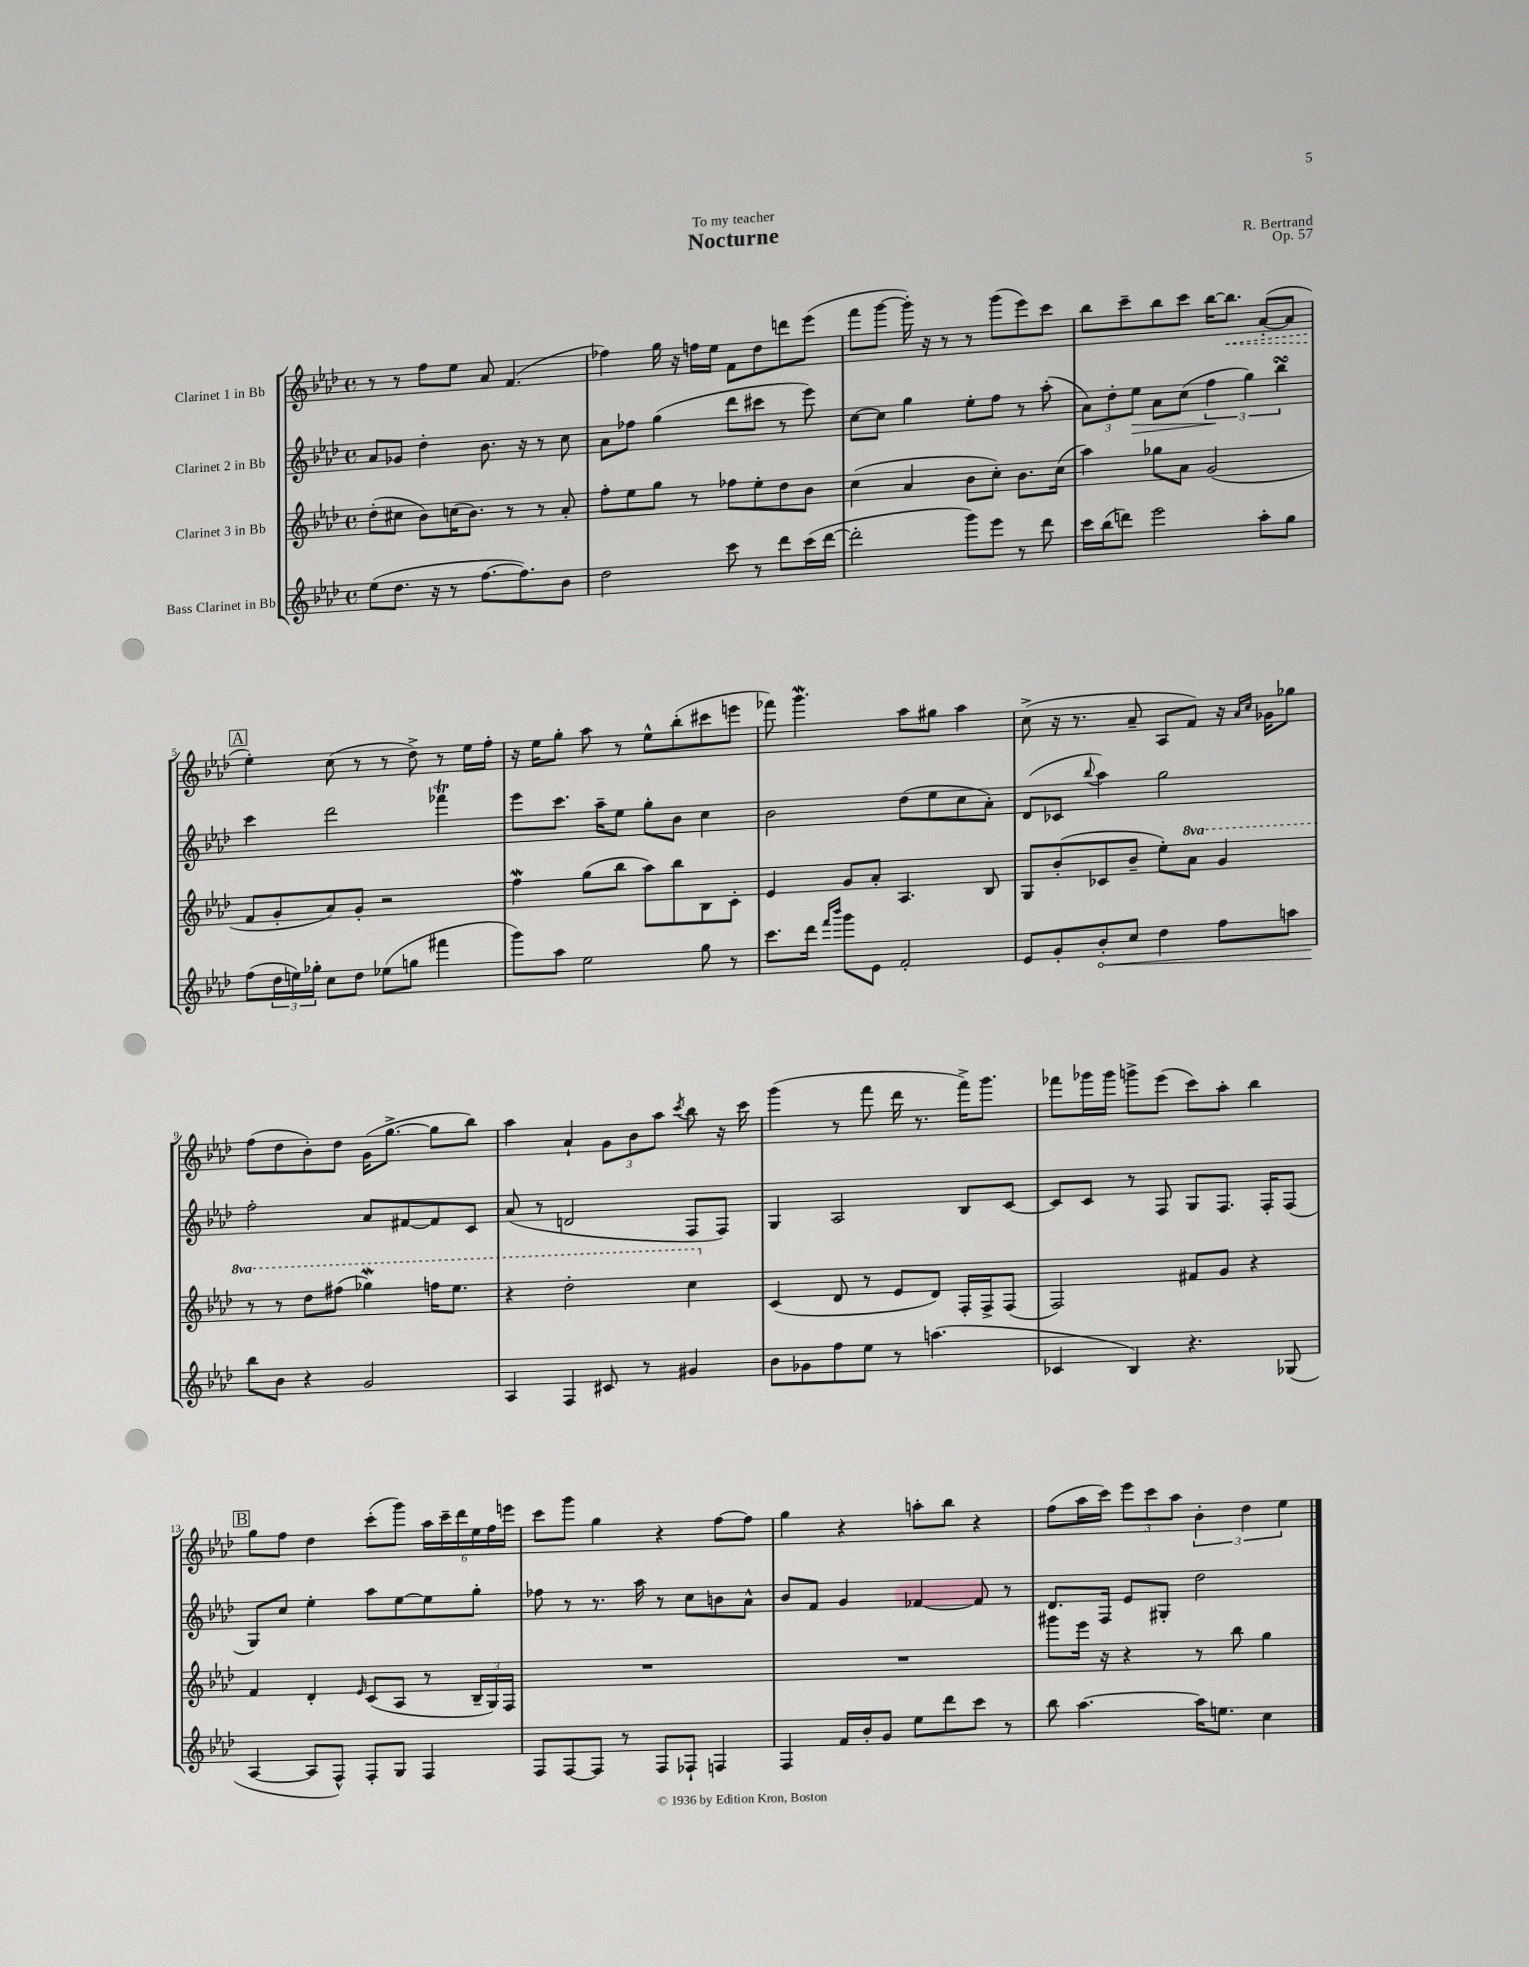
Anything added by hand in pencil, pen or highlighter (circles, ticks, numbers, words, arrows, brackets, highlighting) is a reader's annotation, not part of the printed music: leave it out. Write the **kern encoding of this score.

**kern	**kern	**kern	**kern
*staff4	*staff3	*staff2	*staff1
*clefG2	*clefG2	*clefG2	*clefG2
*k[b-e-a-d-]	*k[b-e-a-d-]	*k[b-e-a-d-]	*k[b-e-a-d-]
*M4/4	*M4/4	*M4/4	*M4/4
*met(c)	*met(c)	*met(c)	*met(c)
(8ee-	(8dd-'	8a-	8r
8.dd-	8cc#	8g-	8r
.	8b-)	4dd-'	8ff
16r	.	.	.
8r	(16cc	.	8ee-
.	8.b-)	.	.
[8.ff	.	8.b-	8a-
.	8r	.	(4.f
8.ff])	.	16r	.
.	8r	8r	.
8b-	8a-'	8cc	.
=	=	=	=
2dd-	8ff'	8a-	4ff-)
.	8ee-	8ff-	.
.	8gg	(4gg	16gg
.	.	.	16r
.	8r	.	16ff
.	.	.	16ee-
8ccc	8ff-	8ddd-	8f
8r	8ee-'	8ccc#	8dd-
8ddd-	8dd-	8r	8ddd
(16ccc	8b-	8eee-)	(8eee-
[16ddd-	.	.	.
=	=	=	=
2ddd-']	(4cc	[8cc	8fff
.	.	8cc]	[8ggg
.	4a-	4gg	16ggg'])
.	.	.	16r
.	.	.	8r
8ggg)	8b-	8ee-'	8r
8eee-	8cc')	8ff	(8ggg
8r	8.b-	8r	8eee-)
8ddd-	.	(8aa-'	8ccc
.	(16cc	.	.
=	=	=	=
16ccc	4aa-)	12a-)	8bb-
(16bb-	.	.	.
.	.	12dd-'	.
8ddd)	.	.	8ccc~
.	.	12ee-	.
2eee-	8gg-	8a-	8bb-
.	8a-	(8cc	8ccc
.	(2g	6ff	[16bb-
.	.	.	8.bb-]
.	.	6gg)	.
8aa-'	.	.	([8a-'
.	.	6bb-	.
8gg	.	.	8a-]
=	=	=	=
(8ff	8f	4ccc	4ee-')
24dd-	8g'	.	.
24ee)	.	.	.
24gg-'	.	.	.
8cc	8a-)	2ddd-	(8cc
8dd-	8g'	.	8r
(8ee-	2r	.	8r
8gg	.	.	8dd-^)
4fff#	.	4fff-	8r
.	.	.	16ee-
.	.	.	16ff'
=	=	=	=
8ggg)	4ff	8eee-	16r
.	.	.	16ee-
8aa-	.	8.ccc	8gg'
2ee-	(8gg	.	8aa-
.	.	16aa-~	.
.	8bb-	8ee-	8r
.	8aa-)	8gg'	8ee-^^
.	8bb-	8b-	(8bb-'
8gg	8B-	4cc	8ccc#
8r	8c'	.	8eee
=	=	=	=
8.ccc	4e-	2b-	8fff-)
.	.	.	4.ggg
16ddd-	.	.	.
16qqfff	.	.	.
16qqbbb-	.	.	.
8ggg	8g	.	.
8e-	8a-'	.	.
2f'	4.A-	(8dd-	8aa-
.	.	8ee-	8gg#
.	.	8cc	4aa-
.	8B-	8a-')	.
=	=	=	=
8e-	8G	(8d-	(8cc^
8g'	(8b-'	8c-	16r
.	.	.	8.r
.	.	8qqbb-	.
8b-'	8c-	4aa-)	.
8cc	8b-~	.	8a-~
4dd-	8ee-')	2gg	8A-
.	8aa-	.	8f)
8ff	4gg	.	16r
.	.	.	16qqa-
.	.	.	16qqcc
.	.	.	16g-
8aa	.	.	8gg-
=	=	=	=
8bb-	8r	2ff'	(8ff
8b-	8r	.	8dd-
4r	8ddd-	.	8b-')
.	(8fff#	.	8dd-
2g	4ggg-)	8a-	(16g
.	.	.	[8.gg^
.	.	[8f#	.
.	16fff	8f#]	8gg]
.	8.eee-	.	.
.	.	8c	8bb-)
=	=	=	=
4A-	4r	(8a-	4aa-
.	.	8r	.
4F	2ddd-'	2d	4a-`
8c#	.	.	12g
.	.	.	12b-
8r	.	.	.
.	.	.	12aa-
.	.	.	8qccc
4g#	4ccc	8F	8bb-
.	.	8F)	16r
.	.	.	16ccc
=	=	=	=
8b-	(4c	4G	(4ggg
8g-	.	.	.
8ff	8d-	2A-	8r
8ee-	8r	.	8fff
8r	8e-	.	16ddd-
.	.	.	8.r
(4.aa	8d-)	.	.
.	16F'	8B-	16fff^)
.	16F^	.	8.ggg
.	(8F	[8c	.
=	=	=	=
4c-	2F)	8c]	8fff-
.	.	8c	16ggg-
.	.	.	16ggg-
4B-)	.	8r	8ggg^
.	.	8F	(8eee-
4.r	8f#	8G	8ccc)
.	8g	8.F	8aa-'
.	4r	.	4bb-
.	.	16F'	.
(8G-	.	(8F	.
=	=	=	=
[4A-	4f	8G)	8gg
.	.	8cc	8ff
8A-]	4d-'	4ee-'	4dd-
8F^^)	.	.	.
.	16qqe-	.	.
8F'	(8c	8aa-	(8ccc'
8G	8A-	[8ee-	8ggg)
4F	8r	8ee-]	24aa-
.	.	.	24ccc~
.	.	.	24ddd-
.	24B-~	8gg'	24ee-
.	24G)	.	24ff
.	24F	.	24eee
=	=	=	=
8F	1r	8ff-	8ccc
[8F	.	8r	8ggg
8F]	.	8.r	4gg
8r	.	.	.
.	.	16aa-	.
8F	.	8r	4r
8F-`	.	8cc	.
4F	.	8b	[8ff
.	.	8a-^^	8ff]
=	=	=	=
4F	1r	8b-	4gg
.	.	8f	.
16f	.	4g	4r
16b-'	.	.	.
8g	.	.	.
8ee-	.	[4f-	8aa'
8ddd-	.	.	8bb-
8ccc	.	8f-]	4r
8r	.	8r	.
=	=	=	=
8bb-	8ggg#	8.d-	(8ff
[4.aa-	16eee-	.	16aa-
.	16r	16F	16ccc)
.	4r	8e-	12eee-
.	.	.	12ccc
.	.	8G#'	.
.	.	.	12aa-
16aa-]	8r	2dd-	6b-'
8.ee	.	.	.
.	8bb-	.	.
.	.	.	6dd-
4cc	4gg	.	.
.	.	.	6ee-
==	==	==	==
*-	*-	*-	*-
